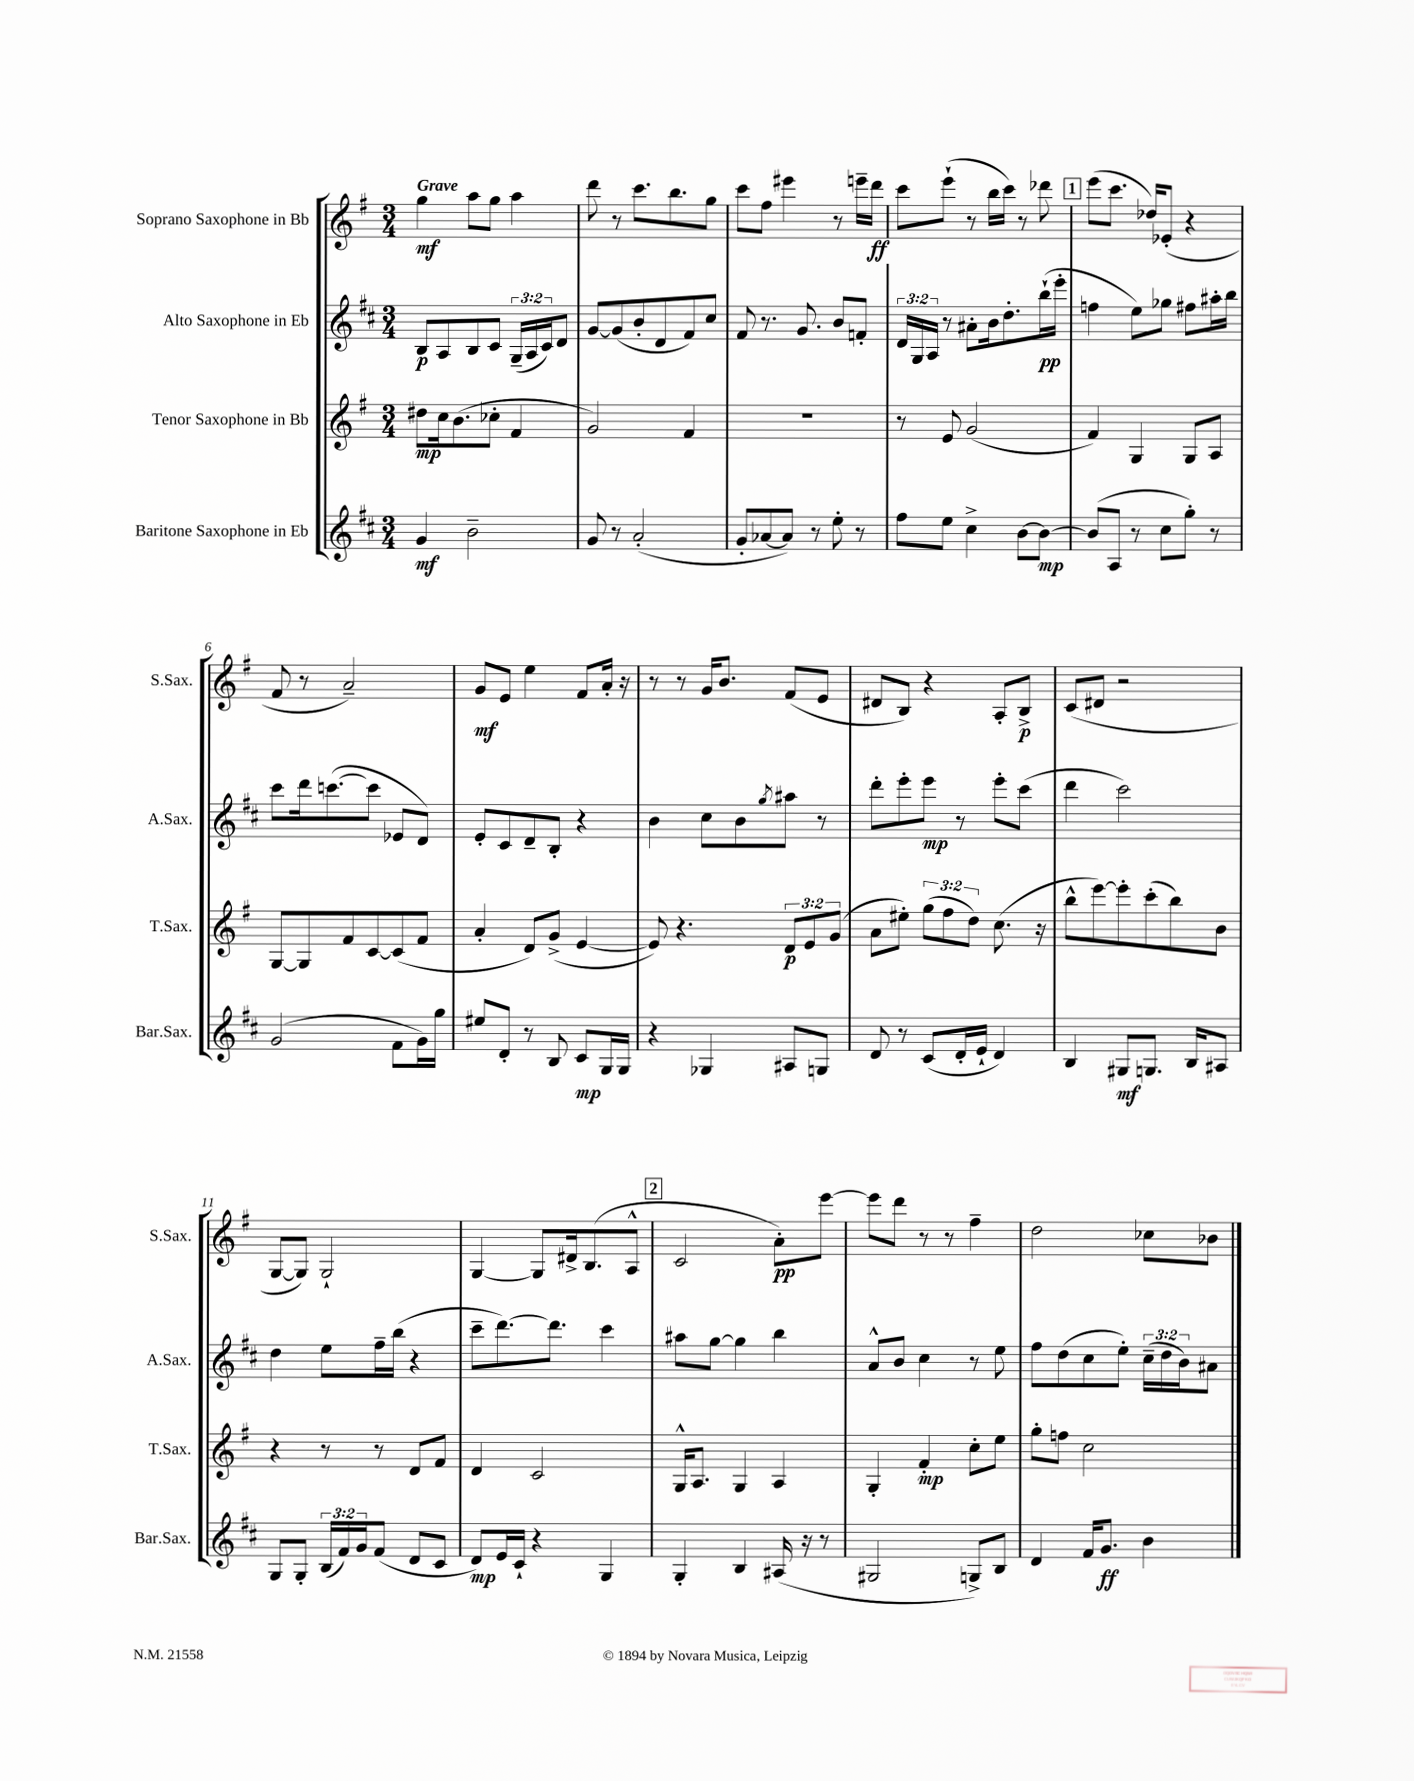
<<
\new StaffGroup <<
\new Staff = "s0" \with { instrumentName = "Soprano Saxophone in Bb" shortInstrumentName = "S.Sax." } {
    \clef treble \key g \major \numericTimeSignature \time 3/4 \tempo "Grave"
    g''4\mf a''8 g''8 a''4 |
    d'''8 r8 c'''8. b''8. g''8 |
    c'''8 fis''8 eis'''4 r8 e'''16-- d'''16\ff |
    c'''8 e'''8-!( r8 b''16 c'''16) r8 des'''8 |
    \mark \markup { \box "1" } e'''8( c'''8. des''16) ees'8-.( r4 |
    fis'8 r8 a'2--) |
    g'8\mf e'8 e''4 fis'8 a'16-. r16 |
    r8 r8 g'16 b'8. fis'8( e'8 |
    dis'8 b8) r4 a8-. b8->\p |
    c'8( dis'8 r2 |
    g8~ g8) g2-! |
    g4~ g8 dis'16-> b8.( a8-^ |
    \mark \markup { \box "2" } c'2 a'8-.\pp) e'''8~ |
    e'''8 d'''8 r8 r8 fis''4-- |
    d''2 ces''8 bes'8 \bar "|." |
}
\new Staff = "s1" \with { instrumentName = "Alto Saxophone in Eb" shortInstrumentName = "A.Sax." } {
    \clef treble \key d \major \numericTimeSignature \time 3/4 \override Staff.TupletNumber.text = #tuplet-number::calc-fraction-text
    b8\p a8 b8 cis'8 \tuplet 3/2 { g16--( a16 cis'16) } d'8 |
    g'8~ g'8( b'8-. d'8 fis'8) cis''8 |
    fis'8 r8. g'8. b'8 f'8-. |
    \tuplet 3/2 { d'16 g16 a16 } r8 ais'8-. b'16 d''8.-. b''16-!\pp( e'''16-. |
    \mark \markup { \box "1" } f''4 e''8) ges''8 fis''8 ais''16-. b''16 |
    cis'''8 d'''16 c'''8.~( c'''8 ees'8 d'8) |
    e'8-. cis'8 d'8-- b8-. r4 |
    b'4 cis''8 b'8 \acciaccatura { g''8 } ais''8 r8 |
    d'''8-. e'''8-. e'''8\mp r8 e'''8-. cis'''8( |
    d'''4 cis'''2) |
    d''4 e''8 fis''16-- b''16( r4 |
    cis'''8-- d'''8.~) d'''8. cis'''4 |
    \mark \markup { \box "2" } ais''8 g''8~ g''4 b''4 |
    a'8-^ b'8 cis''4 r8 e''8 |
    fis''8 d''8( cis''8 e''8-.) \tuplet 3/2 { cis''16--( d''16 b'16) } ais'8 \bar "|." |
}
\new Staff = "s2" \with { instrumentName = "Tenor Saxophone in Bb" shortInstrumentName = "T.Sax." } {
    \clef treble \key g \major \numericTimeSignature \time 3/4 \override Staff.TupletNumber.text = #tuplet-number::calc-fraction-text
    dis''8\mp c''16 b'8.( ces''8-. fis'4 |
    g'2) fis'4 |
    R2. |
    r8 e'8 g'2( |
    \mark \markup { \box "1" } fis'4) g4 g8 a8 |
    g8~ g8 fis'8 c'8~ c'8( fis'8 |
    a'4-. d'8) g'8->( e'4~ |
    e'8) r4. \tuplet 3/2 { d'8\p e'8 g'8( } |
    a'8 eis''8-.) \tuplet 3/2 { g''8( fis''8 d''8) } c''8.( r16 |
    b''8-^ e'''8~) e'''8-. c'''8-.( b''8) b'8 |
    r4 r8 r8 d'8 fis'8 |
    d'4 c'2 |
    \mark \markup { \box "2" } g16-^ a8. g4 a4 |
    g4-. fis'4-.\mp c''8-. e''8 |
    g''8-. f''8 c''2 \bar "|." |
}
\new Staff = "s3" \with { instrumentName = "Baritone Saxophone in Eb" shortInstrumentName = "Bar.Sax." } {
    \clef treble \key d \major \numericTimeSignature \time 3/4 \override Staff.TupletNumber.text = #tuplet-number::calc-fraction-text
    g'4\mf b'2-- |
    g'8 r8 a'2-.( |
    g'8-. aes'8~ aes'8) r8 e''8-. r8 |
    fis''8 e''8 cis''4-> b'8~ b'8~\mp |
    \mark \markup { \box "1" } b'8( a8 r8 cis''8 g''8-.) r8 |
    g'2( fis'8 g'16) g''16 |
    eis''8 d'8-. r8 b8 cis'8\mp g16 g16 |
    r4 ges4 ais8 g8 |
    d'8 r8 cis'8( d'16-. e'16-! d'4) |
    b4 gis8\mf g8. b16 ais8 |
    g8 g8-. \tuplet 3/2 { b16( fis'16) g'16 } fis'8( d'8 cis'8 |
    d'8\mp) e'16 cis'16-! r4 g4 |
    \mark \markup { \box "2" } g4-. b4 ais16( r16 r8 |
    gis2 g8->) b8 |
    d'4 fis'16 g'8.\ff b'4 \bar "|." |
}
>>
>>
